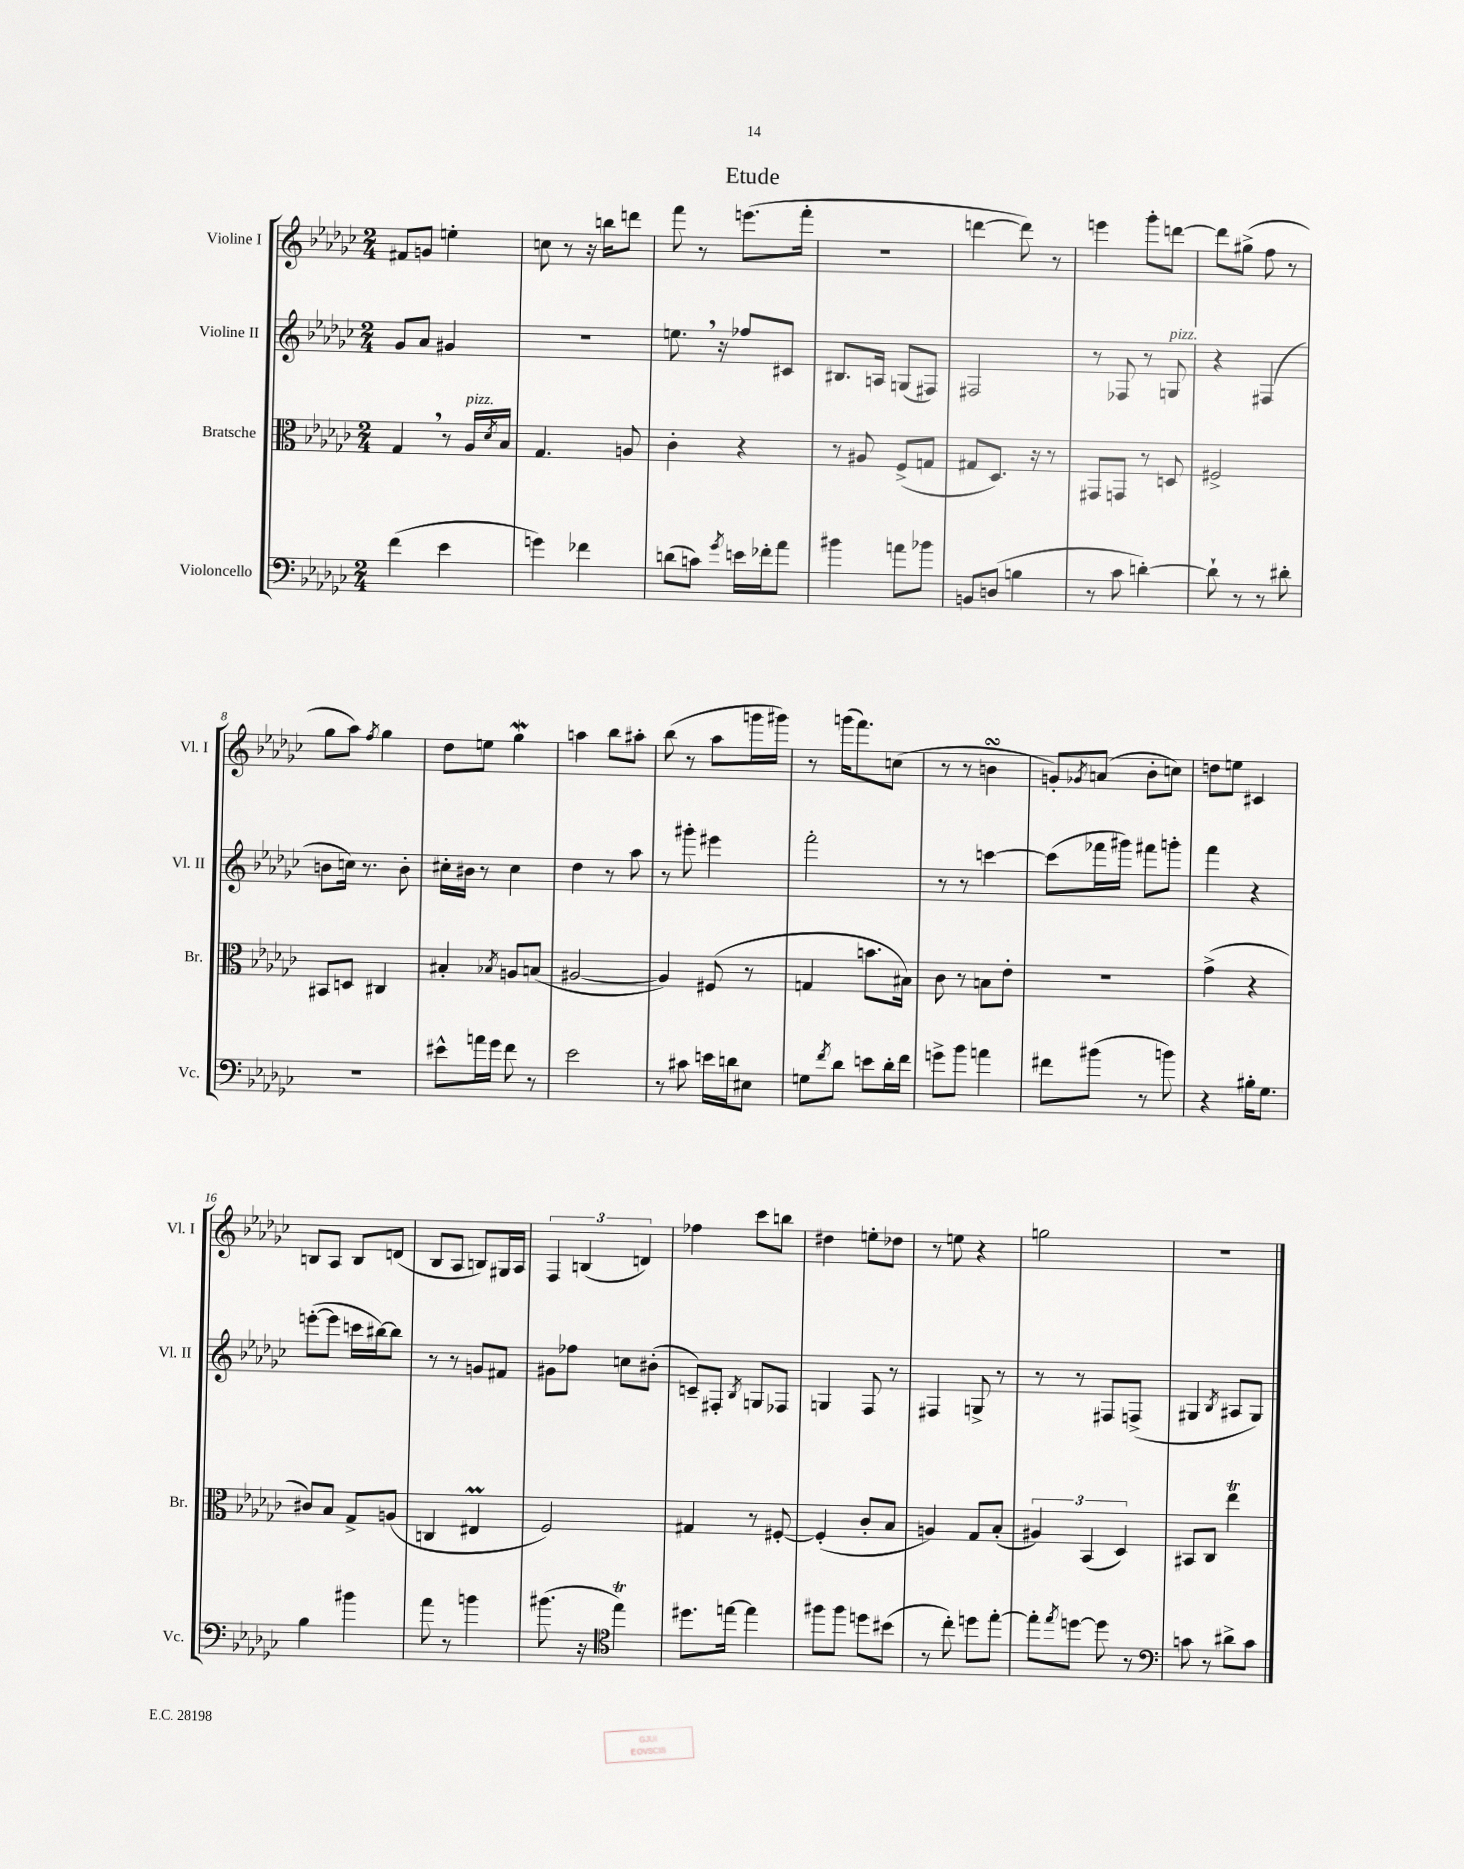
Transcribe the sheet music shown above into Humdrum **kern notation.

**kern	**kern	**kern	**kern
*staff4	*staff3	*staff2	*staff1
*clefF4	*clefC3	*clefG2	*clefG2
*k[b-e-a-d-g-c-]	*k[b-e-a-d-g-c-]	*k[b-e-a-d-g-c-]	*k[b-e-a-d-g-c-]
*M2/4	*M2/4	*M2/4	*M2/4
(4f	4G-	8g-	8f#
.	.	8a-	8g
4e-	8r	4g#	4ee'
.	16A-	.	.
.	8qd-	.	.
.	16B-	.	.
=	=	=	=
4g)	4.G-	2r	8cc
.	.	.	8r
4f-	.	.	16r
.	.	.	16bb
.	8A	.	8ddd
=	=	=	=
(8d	4c-'	8.ee	8fff
8c)	.	.	8r
.	.	16r	.
8qg-	.	.	.
16e	4r	8ff-	(8.eee
16f-'	.	.	.
8a-	.	8c#	.
.	.	.	16fff'
=	=	=	=
4b#	8r	8.B#	2r
.	8A#	.	.
.	.	16A	.
8a	(8F^	(8G	.
8b-	8G	8F#)	.
=	=	=	=
8BB	8G#	2F#	[4ddd
(8D	8.D-)	.	.
4B	.	.	8ddd])
.	16r	.	.
.	8r	.	8r
=	=	=	=
8r	8GG#	8r	4eee
8c-	8GG	8F-	.
[4d')	8r	8r	8ggg-'
.	8D	8G	[8ddd
=	=	=	=
8d`]	2F#^	4r	8ddd]
8r	.	.	(8gg#^
8r	.	(4F#	8ff
8d#'	.	.	8r
=	=	=	=
2r	8BB#	8b	8gg-
.	8D	16cc)	8aa-)
.	.	8.r	.
.	.	.	8qff
.	4C#	.	4gg-
.	.	8b'	.
=	=	=	=
8e#^^	4B#'	16cc#'	8dd-
.	.	16b#	.
16a	.	8r	8ee
16g-	.	.	.
.	8qB-	.	.
8f	8A	4cc#	4gg-
8r	(8B	.	.
=	=	=	=
2e-	[2A#	4dd-	4aa
.	.	8r	8bb-
.	.	8aa-	8aa#'
=	=	=	=
8r	4A#])	8r	(8bb-
8c#	.	8ggg#'	8r
16e	(8F#	4eee#	8aa-
16d	.	.	.
8E#	8r	.	16ggg
.	.	.	16ggg#)
=	=	=	=
8G	4G	2fff'	8r
8qf	.	.	.
8d-	.	.	(16ggg
.	.	.	8.fff)
8e	8.b	.	.
16d-'	.	.	(8cc
16f	16B#)	.	.
=	=	=	=
8g^	8c-	8r	8r
8b-	8r	8r	8r
4a	8B	[4ccc	4b
.	8e-'	.	.
=	=	=	=
8f#	2r	(8ccc]	8g')
.	.	.	8qg-
(8b#	.	16fff-	(8a
.	.	16ggg#)	.
8r	.	8fff#	8b-'
8b)	.	8ggg'	8cc)
=	=	=	=
4r	(4g-^	4fff	8dd
.	.	.	8ee
16B#'	4r	4r	4c#
8.G-	.	.	.
=	=	=	=
4B-	8c#)	([8eee'	8B
.	8B-	8eee]	8A-
4b#	8G-^	16ccc	8B
.	.	[16bb#)	.
.	(8A	8bb#]	(8d
=	=	=	=
8a-	4C	8r	8B-
8r	.	8r	8A-
4b	4E#	8g	8B)
.	.	8f#	16G#
.	.	.	16A-
=	=	=	=
(8.b#	2F)	8g#	6F
.	.	8ff-	.
.	.	.	(6B
16r	.	.	.
*clefC4	*	*	*
4ee-)	.	8cc	.
.	.	.	6d)
.	.	(8b#'	.
=	=	=	=
8.dd#	4G#	8c~)	4ff-
.	.	8F#'	.
[16ee	.	.	.
.	.	8qB-	.
4ee]	8r	8G	8ccc-
.	[8F#'	8F-	8bb
=	=	=	=
8ff#	(4F#']	4G	4dd#
8ff#	.	.	.
8dd	8c-'	8F	8ee'
(8b#	8B-	8r	8dd-
=	=	=	=
8r	4A)	4F#	8r
8cc-')	.	.	8ee
8dd	8G-	8G^	4r
[8ee-'	(8B-'	8r	.
=	=	=	=
8ee-']	6A#)	8r	2gg
8qee-	.	.	.
[8dd	.	8r	.
.	(6BB-	.	.
8dd]	.	8F#	.
.	6D-)	.	.
8r	.	(8F^	.
=	=	=	=
*clefF4	*	*	*
8c	8BB#	4G#	2r
8r	8C-	.	.
.	.	8qB-	.
8d#^	4ee-	8A#	.
8c	.	8G#)	.
==	==	==	==
*-	*-	*-	*-
